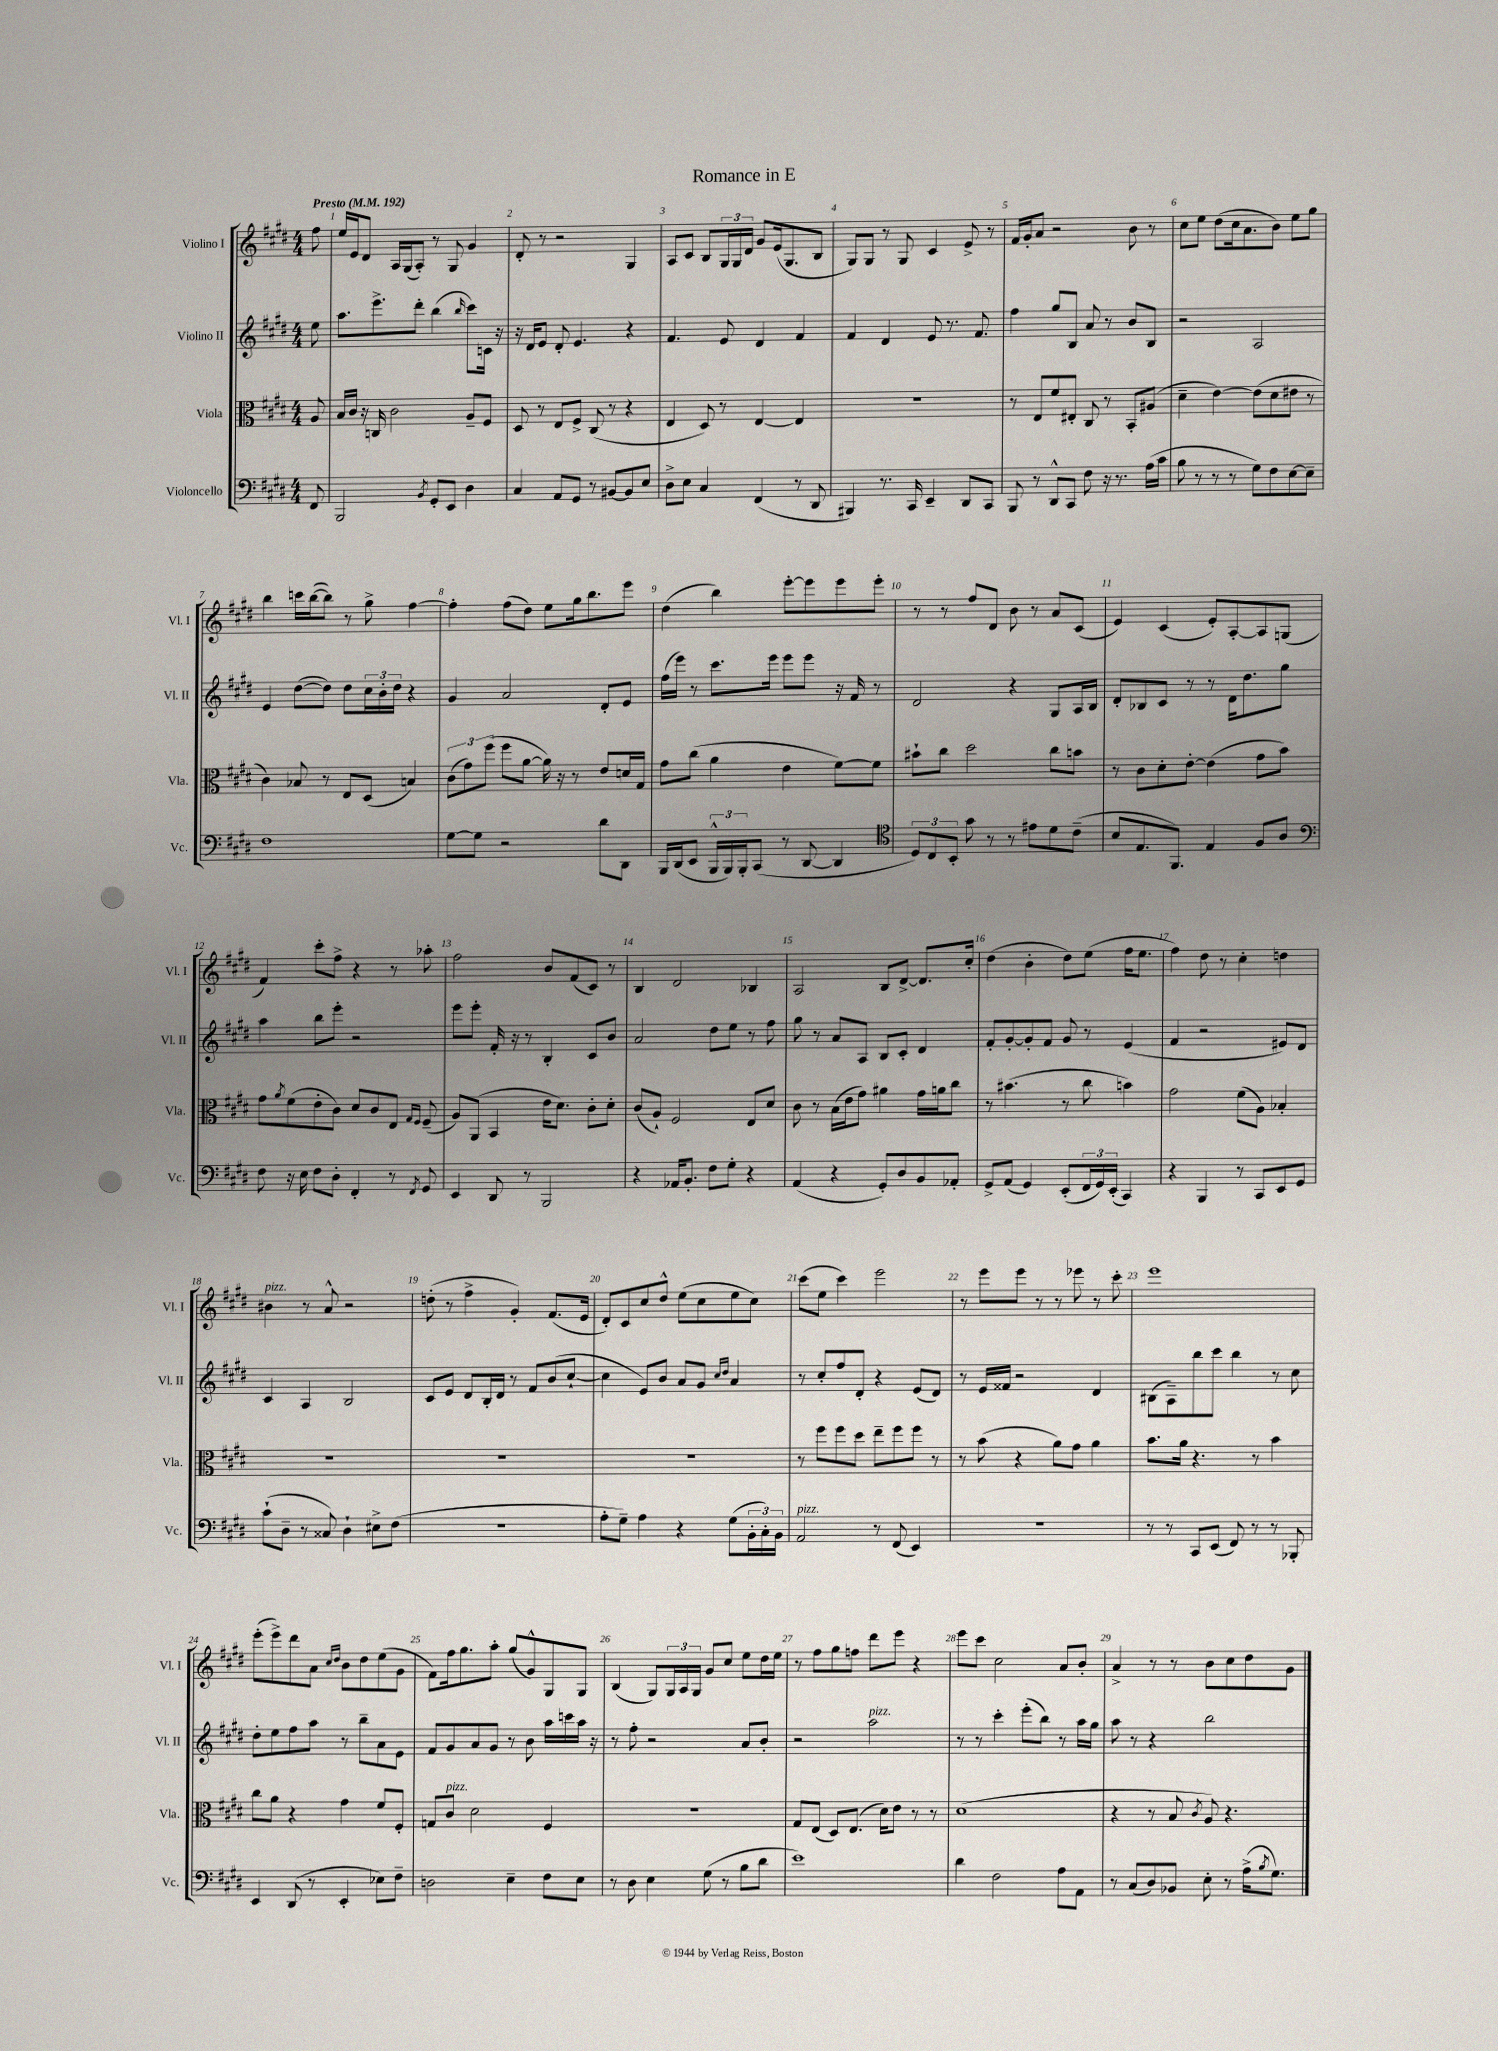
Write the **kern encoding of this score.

**kern	**kern	**kern	**kern
*part4	*part3	*part2	*part1
*staff4	*staff3	*staff2	*staff1
*I"Violoncello	*I"Viola	*I"Violino II	*I"Violino I
*I'Vc.	*I'Vla.	*I'Vl. II	*I'Vl. I
*clefF4	*clefC3	*clefG2	*clefG2
*k[f#c#g#d#]	*k[f#c#g#d#]	*k[f#c#g#d#]	*k[f#c#g#d#]
*M4/4	*M4/4	*M4/4	*M4/4
*MM192	*MM192	*MM192	*MM192
=	=	=	=
!	!	!	!LO:TX:a:B:t=Presto
8FF#/	8A/	8ee\	8ff#\
=1	=1	=1	=1
2BBB/	16B/LL	8.aa\L	16ee/LL
.	16c#/JJ	.	16e/J
.	16r	.	8d#/J
.	16Cn/	8.eee^\	.
.	2c#\	.	16A/LL
.	.	.	(16G#/J
.	.	8ddd#'\J	8A'/J)
8qBB/	.	.	.
8GG#'/L	.	(4bb\	8r
8EE/J	.	.	8G#/
.	.	16qqbb/	.
4D#\	8A~/L	8ccc#\L)	4g#/
.	8F#/J	16cn\Jk	.
.	.	16r	.
=2	=2	=2	=2
4C#/	8D#/	16r	8d#'/
.	.	16d#/KL	.
.	8r	8e/J	8r
8AA/L	8E/L	8d#'/	2r
8GG#/J	8F#^/J	4.e/	.
8r	(8C#/	.	.
[8BB#X/L	8r	.	.
8BB#/]	4r	4r	4G#/
8E/J	.	.	.
=3	=3	=3	=3
8D#^\L	4E/	4.f#/	8A/L
8E\J	.	.	8c#/J
4C#/	8D#/)	.	8B/L
.	8r	8e/	24G#/L
.	.	.	24G#/
.	.	.	24d#/JJ
(4FF#/	[4E/	4d#/	8g#/L
.	.	.	(16e/k
.	.	.	8.G#/
8r	4E/]	4f#/	.
8DD#/	.	.	8B/J
=4	=4	=4	=4
4BBB#X/)	1r	4f#/	8G#/L)
.	.	.	8G#/J
8.r	.	4d#/	8r
.	.	.	8G#/
16CC#/	.	.	.
4EE~/	.	8e/	4c#/
.	.	8.r	.
8DD#/L	.	.	8e^/
.	.	8.f#/	.
8CC#/J	.	.	8r
=5	=5	=5	=5
8BBB/	8r	4ff#\	16f#/LL
.	.	.	16g#'/J
8r	8E/L	.	8a/J
8DD#^^/L	8f#/	8gg#/L	2r
8CC#/J	8E#X'/J	8B/J	.
8F#\	8C#/	8a/	.
16r	8r	8r	.
8.r	.	.	.
.	8BB'/L	8b/L	8b\
(16A\LL	(8A#X/J	8B/J	8r
16c#\JJ	.	.	.
=6	=6	=6	=6
8B\	4d#~\	2r	8cc#\L
8r	.	.	8ee\J
8r	[4e\)	.	(8dd#\L
8r	.	.	16cc#\k
.	.	.	8.a\
8G#\L)	(8e\L]	2A/	.
8F#\	8d#\	.	8b\J)
[8E\	8e#X\J	.	8ee\L
8E~\J]	8r	.	8gg#\J
!!LO:LB:g=z
=7	=7	=7	=7
1F#	4c#\)	4e/	4bb\
.	8B-X/	([8dd#\L	16cccn\LL
.	.	.	([16bb\J
.	8r	8dd#\J])	8bb\J])
.	8E/L	8dd#\L	8r
.	(8D#/J	24cc#\L	8gg#^\
.	.	24b'\	.
.	.	24dd#\JJ	.
.	4Bn/)	4r	[4ff#\
=8	=8	=8	=8
[8G#\L	(12c#\L	4g#/	4ff#'\]
.	12g#\)	.	.
8G#\J]	.	.	.
.	(12ff#\J	.	.
2r	8ff#\L	2a/	(8ff#\L
.	[8a\J	.	8dd#\J)
.	16a\])	.	8ee\L
.	16r	.	.
.	8r	.	16gg#\k
.	.	.	8.bb\
8d#\L	8e/L	8d#'/L	.
8DD#\J	16dn/L	8e/J	8eee\J
.	16G#/JJ	.	.
=9	=9	=9	=9
16BBB/LL	8g#\L	(16ff#\LL	(4dd#\
(16DD#/J	.	16eee\JJ)	.
8EE/J	(8cc#\J	8r	.
24BBB^^/LL	4a\	8.ccc#\L	4bb\)
24BBB/)	.	.	.
24BBB'/J	.	.	.
(8CC#/J	.	.	.
.	.	16eee\Jk	.
8r	4e\	8eee\L	[8eee'\L
[8DD#/	.	8eee\J	8eee\]
4DD#/]	[8f#\L)	16r	8eee\
.	.	16f#/	.
.	8f#\J]	8r	8eee'\J
=10	=10	=10	=10
*clefC4	*	*	*
12D#/L)	8b#X`\L	2d#/	8r
12C#/	.	.	.
.	8cc#\J	.	8r
12BB'/J	.	.	.
8g#\	2dd#\	.	8ff#/L
8r	.	.	8d#/J
8r	.	4r	8b\
8e#X\L	.	.	8r
8d#\	8cc#\L	8G#/L	8a/L
(8c#~\J	8bn\J	16A/L	(8c#/J
.	.	16B/JJ	.
=11	=11	=11	=11
8B/L	8r	8d#'/L	4e/)
8.E/	8c#\L	8B-X/	.
.	8d#'\	8c#/J	(4c#/
8.FF#/J)	.	.	.
.	[8e'\J	8r	.
4E/	(4e\]	8r	8e'/L)
.	.	16d#\KL	[8A'/
.	.	8.dd#\	.
8F#/L	8g#\L	.	8A/]
8A/J	8b\J)	8gg#\J	(8Gn/J
!!LO:LB:g=z
=12	=12	=12	=12
*clefF4	*	*	*
8F#\	8g#\L	4aa\	4f#/)
.	8qa/	.	.
16r	(8f#\	.	.
16E\	.	.	.
8F#\L	8e'\	8bb\L	8ccc#'\L
8D#'\J	8c#\J)	8eee'\J	8ff#^\J
4FF#'/	8d#/L	2r	4r
.	8c#/	.	.
8r	8E/J	.	8r
.	16qqG#/LL	.	.
8qFF#/	16qqF#/JJ	.	.
8GG#/	(8F#~/	.	8aa-X'\
=13	=13	=13	=13
4EE/	8A/L)	8eee\L	2ff#\
.	(8AA/J	8eee'\J	.
8DD#/	4BB/	16f#'/	.
.	.	16r	.
8r	.	8r	.
2BBB/	16e\KL	4B'/	8b/L
.	8.d#\J)	.	.
.	.	.	(8f#/
.	8c#'\L	8c#/L	8c#/J)
.	8d#'\J	8b/J	8r
=14	=14	=14	=14
4r	(8c#/L	2a/	4B/
.	8A`/J)	.	.
16AA-X/KL	2F#/	.	2d#/
8.BB'/J	.	.	.
8F#\L	.	8dd#\L	.
8G#'\J	.	8ee\J	.
4r	8E/L	8r	4B-X/
.	8d#/J	8ff#\	.
=15	=15	=15	=15
(4AA/	8c#\	8gg#\	2A/
.	8r	8r	.
4r	(16B\LL	8a/L	.
.	16e\J	.	.
.	8g#\J)	8A/J	.
8GG#'/L)	4a#X\	8B/L	8B/L
8D#/	.	8c#'/J	[8d#^/J
8BB/	16g#\LL	4d#/	8.d#/L]
.	16an\J	.	.
8AA-X'/J	8cc#\J	.	.
.	.	.	16cc#'/Jk
=16	=16	=16	=16
8GG#^/L	8r	8f#'/L	(4dd#\
(8AA/J	(4.b#X\	[8g#'/	.
4GG#/)	.	8g#'/]	4b'\
.	.	8f#/J	.
(8EE'/L	8r	8g#/	8dd#\L)
24FF#/L	8cc#\	8r	(8ee\J
24GG#/)	.	.	.
(24EE'/JJ	.	.	.
4CC#/)	4bn\)	(4e/	16ff#\KL
.	.	.	8.ee\J
=17	=17	=17	=17
4r	2g#\	4f#/	4ff#\)
4BBB/	.	2r	8dd#\
.	.	.	8r
8r	(8f#\L	.	4cc#'\
8CC#/L	8A\J)	.	.
8EE/	4B-X'/	8e#X/L)	4ddn\
8GG#/J	.	8d#/J	.
!!LO:LB:g=z
=18	=18	=18	=18
!	!	!	!LO:TX:a:i:t=pizz.
(8c#`\L	1r	4c#/	4b#X\
8D#~\J	.	.	.
8r	.	4A/	8r
8C##X/)	.	.	8a^^/
4D#`\	.	2B/	2r
8E#X^\L	.	.	.
(8F#\J	.	.	.
=19	=19	=19	=19
1r	1r	8c#/L	(8ddn'\
.	.	8e/J	8r
.	.	8d#/L	4ff#^\
.	.	16B'/L	.
.	.	16d#/JJ	.
.	.	8r	4g#'/)
.	.	8f#/L	.
.	.	(8b/	(8.f#/L
.	.	[8cc#`/J	.
.	.	.	16e/Jk
=20	=20	=20	=20
8A'\L	1r	4cc#\]	8d#'/L)
8G#~\J)	.	.	8c#/
4A\	.	8e/L)	8cc#/
.	.	8b/J	8dd#^^/J
4r	.	8a/L	(8ee\L
.	.	8g#/J	8cc#\
.	.	16qqcc#/LL	.
.	.	16qqdd#/JJ	.
(8G#\L	.	4a/	8ee\
24BB'\L	.	.	8cc#\J)
24C#'\)	.	.	.
24BB\JJ	.	.	.
=21	=21	=21	=21
!LO:TX:a:i:t=pizz.	!	!	!
2AA/	8r	8r	(8ccc#\L
.	8ff#\L	8cc#'/L	8ee\J
.	8ff#\	8ff#/	4ccc#\)
.	8dd#\J	8d#'/J	.
8r	8ee~\L	4r	2eee\
(8FF#/	8ff#\	.	.
4EE/)	8ff#\J	(8e/L	.
.	8r	8d#/J)	.
=22	=22	=22	=22
1r	8r	8r	8r
.	(8b\	16e/LL	8eee\L
.	.	16f##X/JJ	.
.	4r	2r	8eee\J
.	.	.	8r
.	8a\L)	.	8r
.	8g#\J	.	8eee-X\
.	4a\	4d#/	8r
.	.	.	8ccc#'\
=23	=23	=23	=23
8r	8.b\L	(8B#X\L	1eee
8r	.	8A~\)	.
.	16a\Jk	.	.
8CC#/L	4.r	8bb\	.
(8EE/J	.	8ccc#\J	.
8FF#/)	.	4bb\	.
8r	8r	.	.
8r	4b\	8r	.
8BBB-X'/	.	8cc#\	.
!!LO:LB:g=z
=24	=24	=24	=24
4EE/	8cc#\L	8dd#'\L	(8eee'\L
.	8a\J	8ee\	8eee^\)
(8DD#/	4r	8ff#\	8ddd#\
8r	.	8aa\J	8a\J
.	.	.	16qqcc#/LL
.	.	.	16qqdd#/JJ
4EE'/	4g#\	8r	8b\L
.	.	8bb~\L	8dd#\
8E-X\L)	8f#/L	8a\	(8ee\
8F#~\J	8F#'/J	8e\J	8g#\J
=25	=25	=25	=25
2Dn\	8Gn/L	8f#/L	8f#\L)
!	!LO:TX:a:i:t=pizz.	!	!
.	8c#/J	8g#/	16ff#\k
.	.	.	8.gg#\
.	2d#\	8a/	.
.	.	8g#/J	8aa'\J
4E~\	.	8r	(8gg#/L
.	.	8b\	8g#^^/)
8F#\L	4F#/	16aa\LL	8G#/
.	.	16cccn\	.
8E\J	.	16aa\JJ	8G#/J
.	.	16r	.
=26	=26	=26	=26
8r	1r	8r	(4B/
8D#\	.	8ff#'\	.
4E\	.	2r	8G#/L)
.	.	.	24G#/L
.	.	.	24A/
.	.	.	24G#/JJ
(8G#\	.	.	8g#/L
8r	.	.	8cc#/J
8B\L	.	8a/L	8ee\L
8d#\J	.	8b'/J	16dd#\L
.	.	.	16ee\JJ
=27	=27	=27	=27
1e)	8G#/L	2r	8r
.	(8E/J	.	8ff#\L
.	8D#/L)	.	8gg#\
.	(8.E/J	.	8ffn\J
!	!	!LO:TX:a:i:t=pizz.	!
.	.	2aa\	8ddd#\L
.	16d#\KL)	.	.
.	8e\J	.	8eee\J
.	8r	.	4r
.	8r	.	.
=28	=28	=28	=28
4d#\	(1d#	8r	8eee\L
.	.	8r	8ccc#\J
2F#\	.	4ccc#'\	2cc#\
.	.	(8eee'\L	.
.	.	8bb\J)	.
8A\L	.	8r	8a/L
8AA\J	.	16aa\LL	8b'/J
.	.	16gg#\JJ	.
=29	=29	=29	=29
8r	4r	8aa\	4a^/
(8C#/L	.	8r	.
8D#/)	8r	4r	8r
8BB-X/J	8B/	.	8r
.	8qc#/	.	.
8E'\	8A/)	2bb\	8b\L
8r	4.r	.	8cc#\
(16A^\KL	.	.	8dd#\
8qB/	.	.	.
8.G#\J)	.	.	.
.	.	.	8g#\J
==	==	==	==
*-	*-	*-	*-
